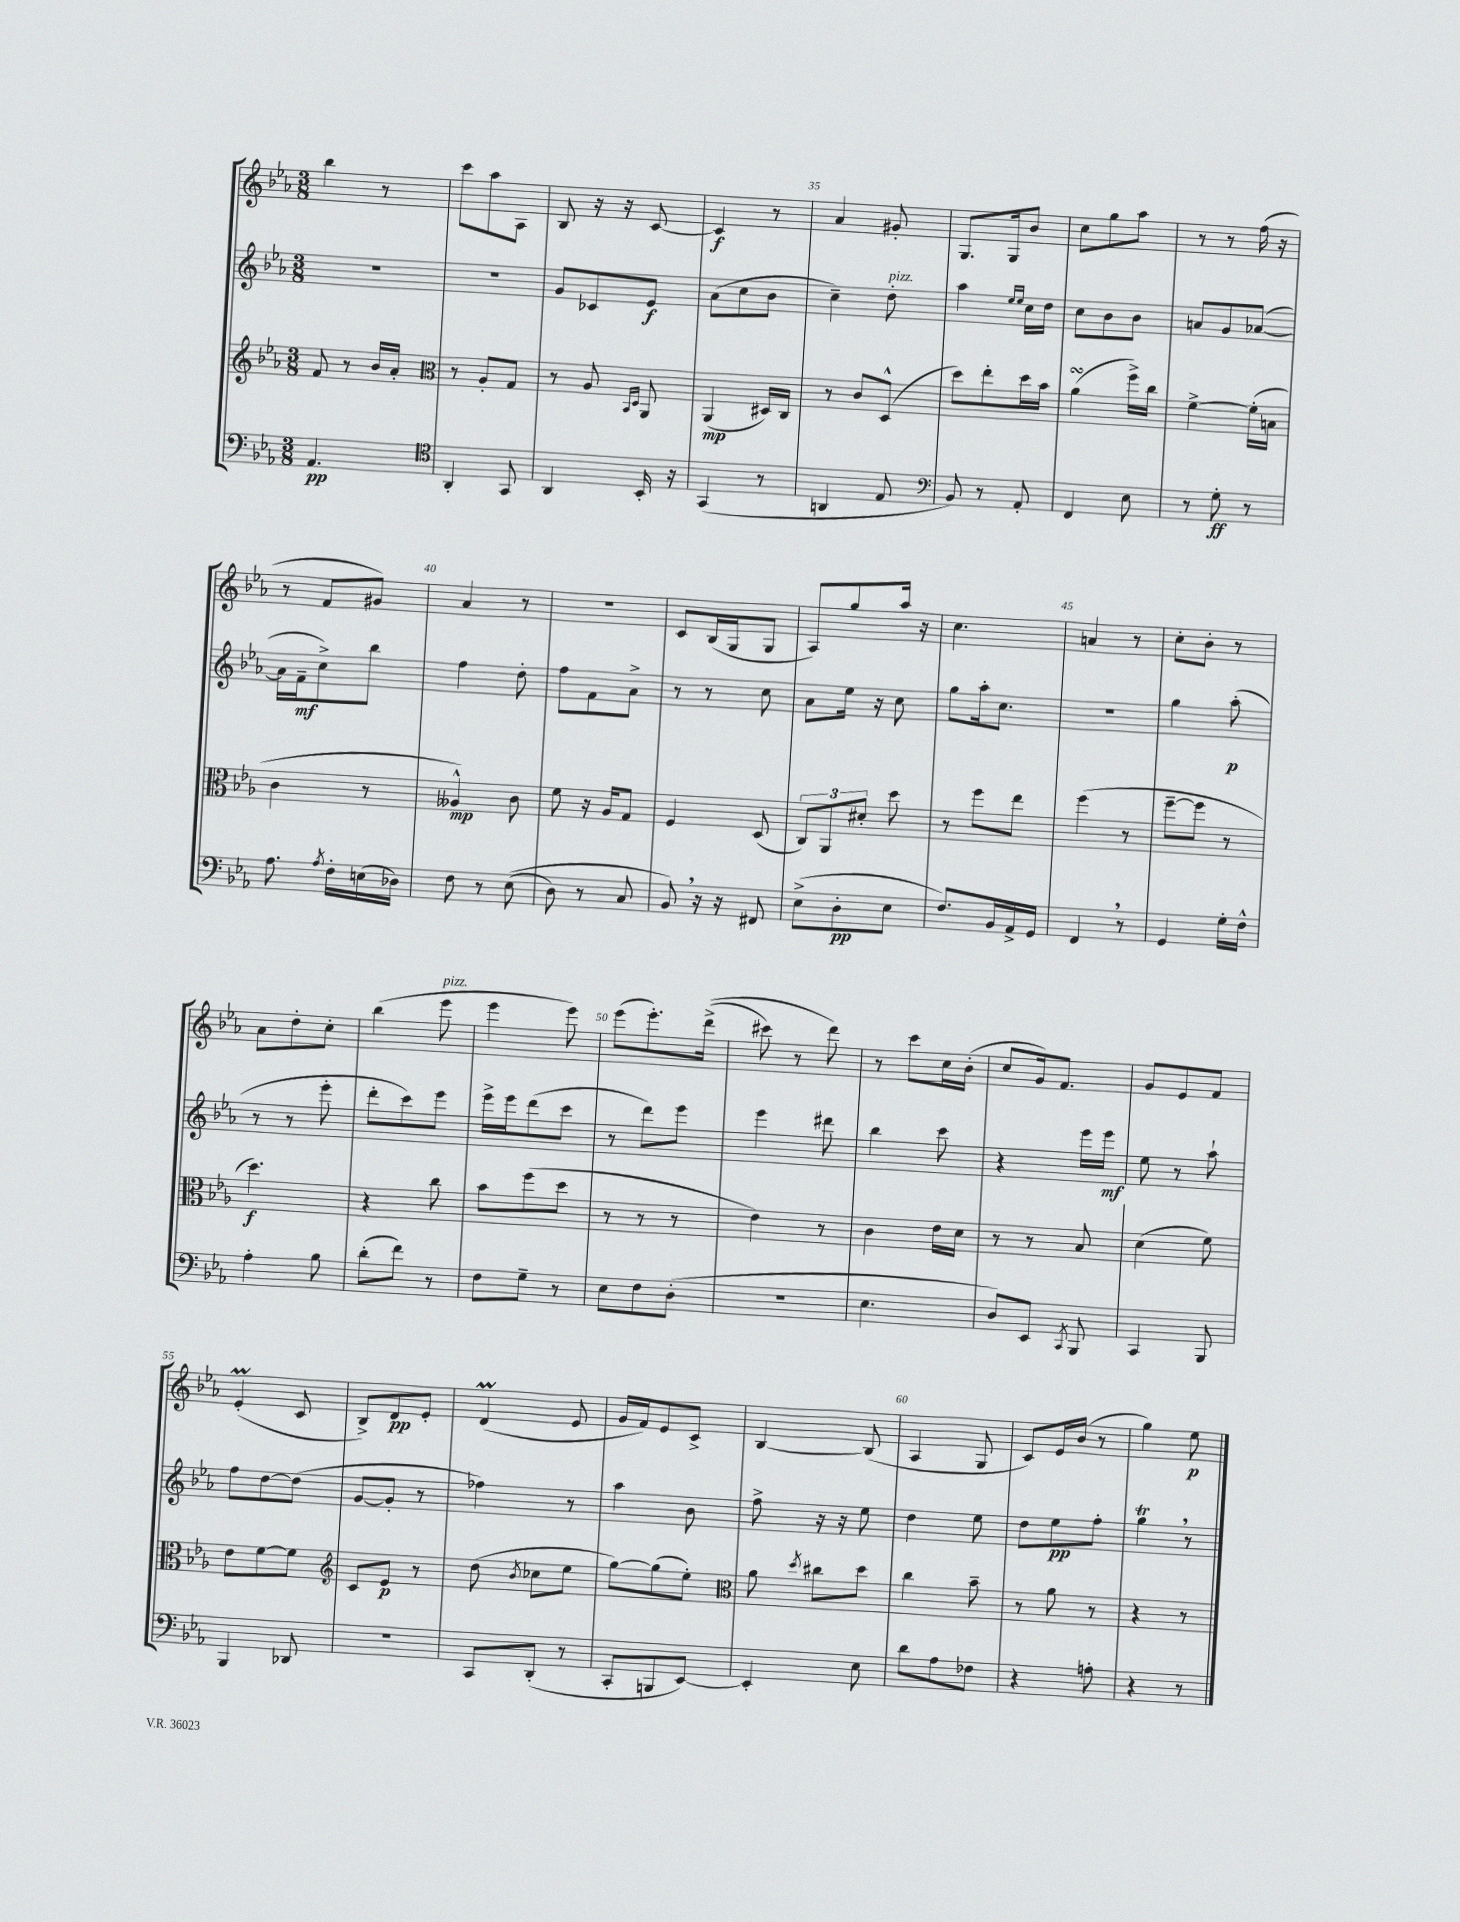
<<
\new StaffGroup <<
\new Staff = "s0" {
    \clef treble \key ees \major \numericTimeSignature \time 3/8
    \autoBeamOff bes''4 r8 |
    c'''8[ aes''8 aes8] |
    bes8 r16 r16 c'8~ |
    c'4\f r8 |
    aes'4 gis'8-. |
    g8.[ g16 bes'8] |
    c''8[ g''8 aes''8] |
    r8 r8 f''16( r16 |
    r8 f'8[ gis'8]) |
    aes'4 r8 |
    R4. |
    c'8[ bes16( g16 g8] |
    aes8[) g''8 aes''16] r16 |
    c''4. |
    a'4 r8 |
    c''8[-. bes'8]-. r8 |
    aes'8[ d''8-. c''8]-. |
    bes''4( ees'''8^\markup { \italic "pizz." } |
    ees'''4 ees'''8) |
    ees'''8[( ees'''8.-.) d'''16]->(\( |
    cis'''8) r8 d'''8\) |
    r8 c'''8[ c''16 bes'16]-.( |
    c''8[ g'16) f'8.] |
    g'8[ ees'8 f'8] |
    ees'4-.\prall( c'8 |
    bes8[->) d'8\pp ees'8]-. |
    d'4\prall( ees'8 |
    g'16[ f'16) ees'8 c'8]-> |
    bes4~ bes8( |
    aes4 g8 |
    c'8[) ees'16 bes'16]( r8 |
    g''4) ees''8\p \bar "|." |
}
\new Staff = "s1" {
    \clef treble \key ees \major \numericTimeSignature \time 3/8
    \autoBeamOff R4. |
    R4. |
    g'8[ ces'8 ees'8]\f |
    aes'8[( c''8 bes'8] |
    c''4--) d''8-.^\markup { \italic "pizz." } |
    aes''4 \grace { ees''16[ ees''16] } c''16[ d''16] |
    c''8[ bes'8 bes'8] |
    a'8[ g'8 aes'8]~( |
    aes'16[ f'16--\mf c''8->) bes''8] |
    f''4 d''8-. |
    f''8[ f'8 aes'8]-> |
    r8 r8 c''8 |
    aes'8[ ees''16] r16 c''8 |
    g''8[ aes''16-. c''8.] |
    R4. |
    g''4 aes''8-.\p( |
    r8 r8 ees'''8-. |
    d'''8[-. c'''8) ees'''8] |
    ees'''16[-> ees'''16 d'''8( c'''8] |
    r8 d'''8[) ees'''8] |
    ees'''4 dis'''8 |
    bes''4 c'''8 |
    r4 ees'''16[ ees'''16]\mf |
    ees''8 r8 aes''8-! |
    f''8[ d''8~ d''8]( |
    g'8[~ g'8]-. r8 |
    fes''4) r8 |
    aes''4 bes'8 |
    f''8-> r16 r16 ees''8 |
    d''4 ees''8 |
    d''8[ ees''8\pp f''8]-. |
    g''4\trill \breathe r8 \bar "|." |
}
\new Staff = "s2" {
    \clef treble \key ees \major \numericTimeSignature \time 3/8
    \autoBeamOff f'8 r8 bes'16[ aes'16]-. |
    \clef alto r8 aes8[-. g8] |
    r8 aes8 \grace { bes,16[ d16] } aes,8 |
    aes,4\mp( dis16[) c16] |
    r8 c'8[ d8]-^( |
    d''8[) ees''8-. d''16 bes'16] |
    aes'4\turn( f''16[->) c''16] |
    f'4~-> f'16[-.( b16] |
    c'4 r8 |
    aeses4-^\mp) c'8 |
    f'8 r16 aes16[ g8] |
    f4 d8( |
    \tuplet 3/2 { c8[) aes,8 dis'8]-. } d''8 |
    r8 f''8[ ees''8] |
    f''4( r8 |
    f''8[~-- f''8] r8 |
    d''4.\f) |
    r4 c''8 |
    bes'8[ f''8( d''8] |
    r8 r8 r8 |
    ees'4) r8 |
    c'4 ees'16[ d'16] |
    r8 r8 bes8 |
    d'4( f'8) |
    ees'8[ f'8~ f'8] |
    \clef treble c'8[ ees'8]\p r8 |
    d''8( \acciaccatura { bes'8 } ces''8[ ees''8] |
    g''8[~) g''8( ees''8]-.) |
    \clef alto aes'8 \acciaccatura { d''8 } cis''8[ d''8] |
    c''4 bes'8-- |
    r8 aes'8 r8 |
    r4 r8 \bar "|." |
}
\new Staff = "s3" {
    \clef bass \key ees \major \numericTimeSignature \time 3/8
    \autoBeamOff aes,4.\pp |
    \clef tenor aes,4-. g,8 |
    aes,4 bes,16-. r16 |
    g,4( r8 |
    a,4 ees8 |
    \clef bass bes,8) r8 aes,8-. |
    f,4 ees8 |
    r8 g8-.\ff r8 |
    aes8. \acciaccatura { aes8 } f16[-. e16( des16]) |
    f8 r8 ees8(\( |
    d8) r8 c8 |
    bes,8\) \breathe r16 r16 fis,8 |
    ees8[->( d8-.\pp ees8] |
    f8.[) bes,16 aes,16-> g,16] |
    f,4 \breathe r8 |
    g,4 g16[-. f16]-^ |
    aes4-. bes8 |
    d'8[-.( f'8]) r8 |
    f8[ g8]-- r8 |
    ees8[ f8 d8]-.( |
    R4. |
    ees4. |
    d8[) ees,8] \acciaccatura { c,8 } bes,,8 |
    c,4 bes,,8 |
    bes,,4 des,8 |
    R4. |
    c,8[ d,8]-.( r8 |
    c,8[-. b,,8 ees,8]~) |
    ees,4-. ees8 |
    d'8[ aes8 fes8] |
    r4 a8-. |
    r4 r8 \bar "|." |
}
>>
>>
\layout { \context { \Score currentBarNumber = #31 \override BarNumber.break-visibility = ##(#f #t #t) barNumberVisibility = #(every-nth-bar-number-visible 5) } }
